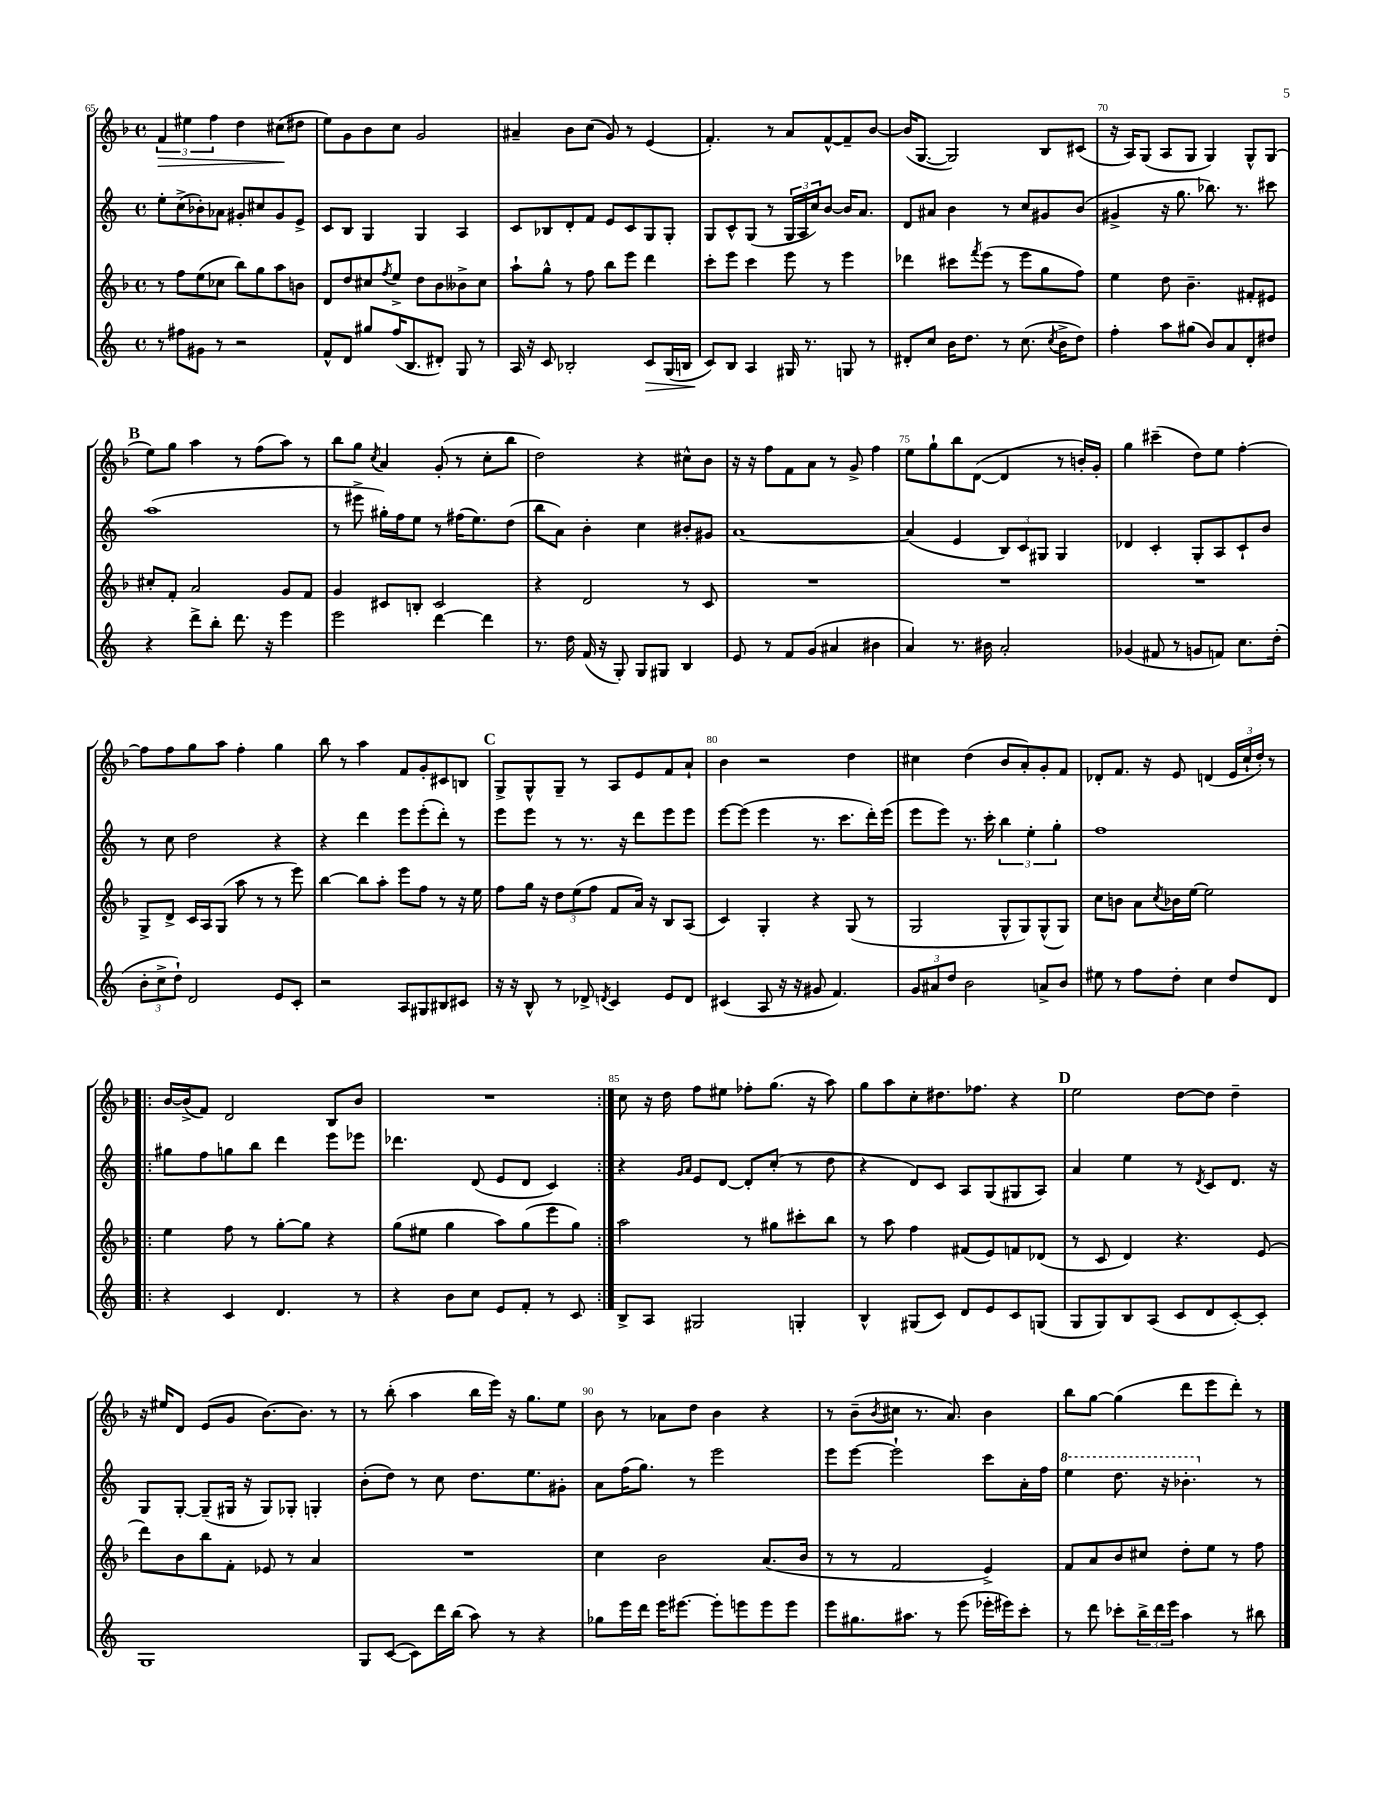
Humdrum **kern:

**kern	**kern	**kern	**kern
*staff4	*staff3	*staff2	*staff1
*clefG2	*clefG2	*clefG2	*clefG2
*k[]	*k[b-]	*k[]	*k[b-]
*M4/4	*M4/4	*M4/4	*M4/4
*met(c)	*met(c)	*met(c)	*met(c)
8r	8r	8ee'	6f
8ff#	8ff	(8cc^	.
.	.	.	6ee#
8g#	(8ee	8b-')	.
.	.	.	6ff
8r	8cc-	8a-	.
2r	8bb-)	8g#'	4dd
.	8gg	8cc#	.
.	8aa	8g#	(8cc#
.	8b	8e^	8dd#
=	=	=	=
8f^^	8d	8c	8ee)
8d	8dd	8B	8g
8gg#	8cc#	4G	8b-
.	8qff	.	.
(16ff	8ee^	.	8cc
8.B	.	.	.
.	8dd	4G	2g
8d#')	8b-	.	.
8G	8b--^	4A	.
8r	8cc#	.	.
=	=	=	=
16A	8aa`	8c	4a#~
16r	.	.	.
8c	8gg^^	8B-	.
2B-'	8r	8d'	8b-
.	8ff	8f	(8cc
.	8bb-	8e	8g)
.	8eee	8c	8r
8c	4ddd	8G	(4e
(16G	.	8G'	.
16B	.	.	.
=	=	=	=
8c)	8ccc'	8G	4.f')
8B	8eee	8c^^	.
4A	4ccc	(8G	.
.	.	8r	8r
16G#	8eee	24G	8a
.	.	24A	.
8.r	.	.	.
.	.	24cc)	.
.	8r	[8b	[8f^^
8G	4eee	16b]	8f~]
.	.	8.a	.
8r	.	.	[8b-
=	=	=	=
8d#'	4ddd-	8d	(16b-]
.	.	.	[8.G
8cc	.	8a#	.
16b	8ccc#	4b	2G])
8.dd	.	.	.
.	8qfff	.	.
.	(8eee	.	.
8r	8r	8r	.
(8.cc	8eee	8cc	.
.	8gg	8g#	8B-
8qcc	.	.	.
16b^	.	.	.
8dd)	8ff)	(8b	(8c#
=	=	=	=
4ff'	4ee	4g#^	16r
.	.	.	16A)
.	.	.	(8G
8aa	8dd	16r	8A
.	.	8.gg	.
(8gg#	4.b-~	.	8G
8b)	.	8.bb-)	4G)
8a	.	.	.
.	.	8.r	.
8d'	8f#'	.	8G^^
8dd#	8e#	8ccc#	(8G
=	=	=	=
4r	8cc#'	(1aa	8ee)
.	8f'	.	8gg
8ddd^	2a	.	4aa
8bb'	.	.	.
8.ddd	.	.	8r
.	.	.	(8ff
16r	.	.	.
4eee	8g	.	8aa)
.	8f	.	8r
=	=	=	=
2eee	4g	8r	8bb-
.	.	8eee#^	8gg
.	.	.	8qcc
.	8c#	16gg#')	4a
.	.	16ff	.
.	8B'	8ee	.
[4ddd	2c#	8r	(8g'
.	.	(16ff#	8r
.	.	8.ee)	.
4ddd]	.	.	8cc'
.	.	(8dd	8bb-
=	=	=	=
8.r	4r	8bb	2dd)
.	.	8a)	.
16dd	.	.	.
(16f	2d	4b'	.
16r	.	.	.
8G')	.	.	.
8G	.	4cc	4r
8G#	.	.	.
4B	8r	8b#'	8cc#^^
.	8c	8g#	8b-
=	=	=	=
8e	1r	[1a	16r
.	.	.	16r
8r	.	.	8ff
8f	.	.	8f
(8g	.	.	8a
4a#	.	.	8r
.	.	.	8g^
4b#	.	.	4ff
=	=	=	=
4a)	1r	(4a]	8ee
.	.	.	8gg`
8.r	.	4e	8bb-
.	.	.	([8d
16b#	.	.	.
2a'	.	12B)	4d]
.	.	12c	.
.	.	12G#	.
.	.	4G#	8r
.	.	.	16b')
.	.	.	16g'
=	=	=	=
(4g-	1r	4d-	4gg
8f#	.	4c'	(4ccc#~
8r	.	.	.
8g	.	8G'	8dd)
8f)	.	8A	8ee
8.cc	.	8c`	[4ff'
.	.	8b	.
(16dd'	.	.	.
=	=	=	=
12b'	8G^	8r	8ff]
12cc^	.	.	.
.	8d^	8cc	8ff
12dd`)	.	.	.
2d	16c	2dd	8gg
.	16A	.	.
.	(8G	.	8aa
.	8aa	.	4ff'
.	8r	.	.
8e	8r	4r	4gg
8c'	8eee)	.	.
=	=	=	=
2r	[4bb-	4r	8bb-
.	.	.	8r
.	8bb-]	4ddd	4aa
.	8aa'	.	.
8A	8eee	8eee	8f
8G#	8ff	(8eee'	8g'
8B#	8r	8ddd')	8c#
8c#	16r	8r	8B
.	16ee	.	.
=	=	=	=
16r	8ff	8eee	8G^
16r	.	.	.
8B^^	16gg	8eee	8G^^
.	16r	.	.
8r	12dd	8r	8G~
.	(12ee	.	.
8d-^	.	8.r	8r
.	12ff	.	.
8qd	.	.	.
4c	8f	.	8A
.	.	16r	.
.	16a)	8ddd	8e
.	16r	.	.
8e	8B-	8eee	8f
8d	(8A	8eee	8a`
=	=	=	=
(4c#	4c)	[8eee	4b-
.	.	(8eee]	.
8A	4G'	4eee	2r
16r	.	.	.
16r	.	.	.
8g#	4r	8.r	.
4.f)	.	.	.
.	.	8.ccc	.
.	(8G	.	4dd
.	8r	16ddd')	.
.	.	(16eee	.
=	=	=	=
12g	2G	8eee	4cc#
12a#	.	.	.
.	.	8eee)	.
12dd	.	.	.
2b	.	8.r	(4dd
.	.	16ccc'	.
.	8G^^	6bb	8b-
.	8G)	.	8a')
.	.	6ee'	.
8a^	(8G^^	.	8g'
.	.	6gg'	.
8b	8G)	.	8f
=	=	=	=
8ee#	8cc	1ff	8d-'
8r	8b	.	8.f
8ff	8a	.	.
.	.	.	16r
.	8qcc	.	.
8dd'	16b-	.	8e
.	[16ee	.	.
4cc	2ee]	.	(4d
8dd	.	.	24e
.	.	.	24cc`
.	.	.	24dd')
8d	.	.	8r
=!|:	=!|:	=!|:	=!|:
4r	4ee	8gg#	[16b-
.	.	.	(16b-^]
.	.	8ff	8f)
4c	8ff	8gg	2d
.	8r	8bb	.
4.d	[8gg'	4ddd	.
.	8gg]	.	.
.	4r	8eee	8B-
8r	.	8eee-	8b-
=	=	=	=
4r	(8gg	4.ddd-	1r
.	8ee#	.	.
8b	4gg	.	.
8cc	.	(8d	.
8e	8aa)	8e	.
8f'	(8gg	8d	.
8r	8eee	4c)	.
8c	8gg)	.	.
=:|!	=:|!	=:|!	=:|!
8B^	2aa	4r	8cc
8A	.	.	16r
.	.	.	16dd
.	.	16qqg	.
.	.	16qqa	.
2G#	.	8e	8ff
.	.	[8d	8ee#
.	8r	8d']	8ff-'
.	8gg#	(8cc'	(8.gg
4G'	8ccc#'	8r	.
.	.	.	16r
.	8bb-	8dd	8aa)
=	=	=	=
4B^^	8r	4r	8gg
.	8aa	.	8aa
(8G#	4ff	8d)	8cc'
8c)	.	8c	8.dd#
8d	(8f#	8A	.
.	.	.	8.ff-
8e	8e)	(8G	.
8c	8f	8G#	4r
(8G	(8d-	8A)	.
=	=	=	=
8G	8r	4a	2ee
8G)	8c	.	.
8B	4d)	4ee	.
(8A	.	.	.
8c	4.r	8r	[8dd
.	.	8qd	.
8d	.	8c	8dd]
[8c')	.	8.d	4dd~
8c']	(8e	.	.
.	.	16r	.
=	=	=	=
1G	8ddd)	8G	16r
.	.	.	16ee#
.	8b-	[8G'	8d
.	8bb-	(8G~]	(8e
.	8f'	16G#	8g
.	.	16r	.
.	8e-	8G#)	[8.b-)
.	8r	8G-'	.
.	.	.	8.b-]
.	4a	4G'	.
.	.	.	8r
=	=	=	=
8G	1r	(8b'	8r
([8c	.	8dd)	(8bb-'
8c])	.	8r	4aa
16ddd	.	8cc	.
(16bb	.	.	.
8aa)	.	8.dd	16bb-
.	.	.	16eee)
8r	.	.	16r
.	.	8.ee	8.gg
4r	.	.	.
.	.	8g#'	8ee
=	=	=	=
8gg-	4cc	8a	8b-
16eee	.	(16ff	8r
16ddd	.	8.gg)	.
16eee	2b-	.	8a-
[8.eee#	.	.	.
.	.	8r	8dd
8eee#']	.	2eee	4b-
8eee	.	.	.
8eee	(8.a	.	4r
8eee	.	.	.
.	16b-	.	.
=	=	=	=
8eee	8r	8eee	8r
8.gg#	8r	[8eee	(8b-~
.	.	.	8qb-
.	2f	2eee`]	8cc#
8.aa#	.	.	.
.	.	.	8.r
8r	.	.	.
.	.	.	8.a)
(8eee	.	.	.
16eee-'	4e^)	8ccc	4b-
16eee#)	.	.	.
8ccc'	.	16a'	.
.	.	16ff	.
=	=	=	=
8r	8f	4eee	8bb-
8ddd	8a	.	[8gg
8ccc-'	8b-	8.ddd	(4gg]
24bb^	8cc#	.	.
24ddd	.	.	.
.	.	16r	.
24eee	.	.	.
4aa	8dd'	4.bb-'	8ddd
.	8ee	.	8eee
8r	8r	.	8ddd')
8bb#	8ff	8r	8r
==	==	==	==
*-	*-	*-	*-
